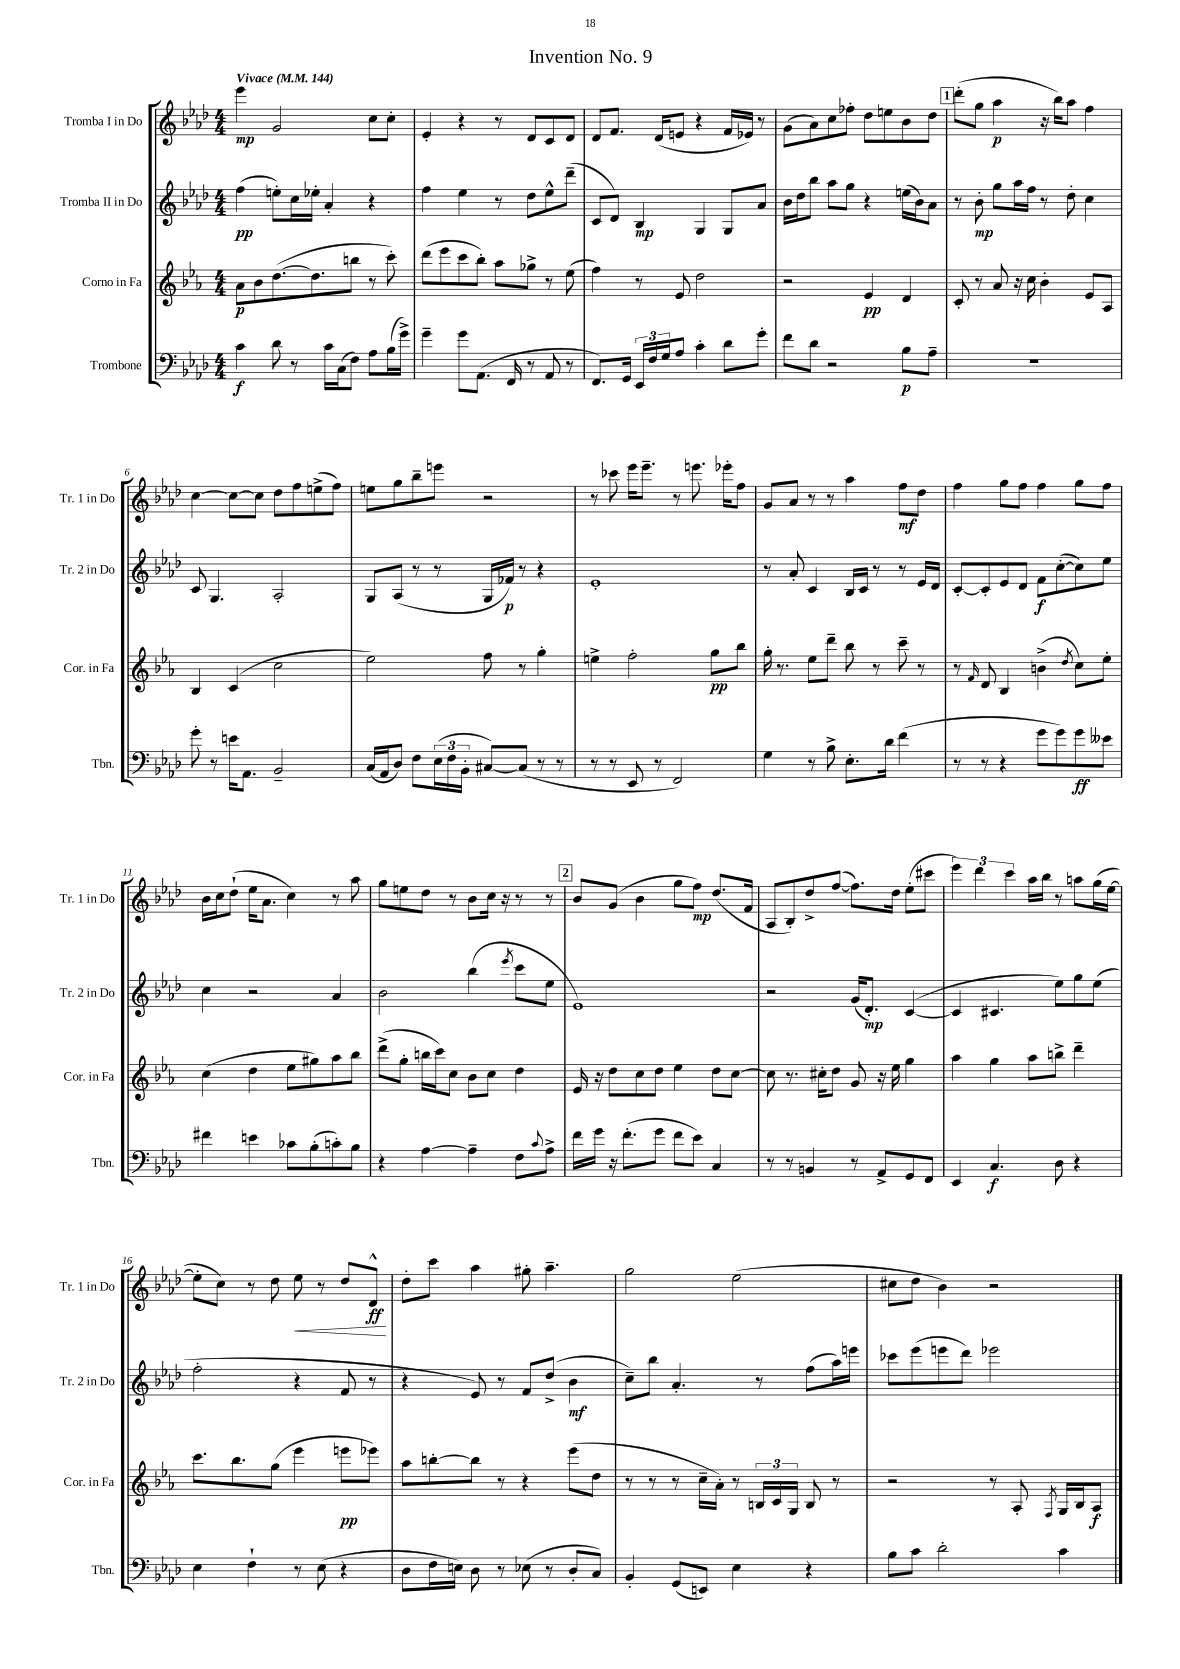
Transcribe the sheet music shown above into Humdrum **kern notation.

**kern	**kern	**kern	**kern
*staff4	*staff3	*staff2	*staff1
*clefF4	*clefG2	*clefG2	*clefG2
*k[b-e-a-d-]	*k[b-e-a-]	*k[b-e-a-d-]	*k[b-e-a-d-]
*M4/4	*M4/4	*M4/4	*M4/4
*MM144	*MM144	*MM144	*MM144
4c	8a-	(4ff	4eee-
.	8b-	.	.
8d-	([8.dd	8ee')	2g
8r	.	16cc	.
.	8.dd]	16ee-'	.
16c	.	4a-'	.
(16C	.	.	.
8F)	8bb	.	.
8A-	8r	4r	8cc
(16B-	8ccc')	.	8cc'
16g^)	.	.	.
=	=	=	=
4g~	(8ddd	4ff	4e-'
.	8eee-	.	.
8g	8ccc	4ee-	4r
(8.AA-	8bb-')	.	.
.	8aa-	8r	8r
16FF	.	.	.
8r	8gg-^	8dd-	8d-
8AA-	8r	8ee-^^	8c
8r	(8ee-	(8ddd-~	8d-
=	=	=	=
8.FF)	4ff)	8c	8d-
.	.	8d-)	8.f
16GG	.	.	.
24EE-	8r	4B-	.
24F	.	.	.
.	.	.	(16d-
24G	.	.	.
8A-	8e-	.	8e
4c'	2dd	4G	4r
8d-	.	8G	16f
.	.	.	16e-)
8g'	.	8a-	8r
=	=	=	=
8f	2r	16b-	(8g
.	.	16dd-	.
8d-	.	8bb-	8a-)
2r	.	8aa-	8cc
.	.	8gg	8ff-'
.	4e-	4r	8dd-
.	.	.	8ee
8B-	4d	(16ee	8b-
.	.	16b-)	.
8A-~	.	8a-	8dd-
=	=	=	=
1r	8c'	8r	(8ddd-'
.	8r	8b-'	8gg
.	8a-	8gg	4aa-
.	16r	16aa-	.
.	16cc	16ff	.
.	4b-'	8r	16r
.	.	.	16bb-)
.	.	8dd-'	8aa-
.	8e-	4cc	4ff
.	8A-	.	.
=	=	=	=
8g'	4B-	8c	[4cc
8r	.	4.G	.
16e	(4c	.	8cc_
8.AA-	.	.	.
.	.	.	8cc]
2BB-~	2cc	2A-'	8dd-
.	.	.	8ff
.	.	.	(8ee^
.	.	.	8ff)
=	=	=	=
(16C	2ee-)	8G	8ee
16AA-	.	.	.
8D-)	.	(8A-	8gg
8F	.	8r	8bb-~
(24E-	.	8r	8eee
24F	.	.	.
24BB-'	.	.	.
[8C#)	8ff	16G	2r
.	.	16f-)	.
(8C#]	8r	8r	.
8r	4gg'	4r	.
8r	.	.	.
=	=	=	=
8r	4ee^	1e-'	8r
8r	.	.	8ccc-
8EE-	2ff'	.	16eee-
.	.	.	8.eee-~
8r	.	.	.
2FF)	.	.	8r
.	.	.	8.eee
.	8gg	.	.
.	.	.	16eee-'
.	8bb-	.	8ff
=	=	=	=
4G	16gg'	8r	8g
.	8.r	.	.
.	.	8a-'	8a-
8r	8ee-	4c	8r
8B-^	8ddd~	.	8r
8.E-'	8bb-	16B-	4aa-
.	.	16c	.
.	8r	8r	.
16d-	.	.	.
(4f	8ccc~	8r	8ff
.	8r	16e-	8dd-
.	.	16d-	.
=	=	=	=
8r	8r	[8c'	4ff
.	16qqf	.	.
8r	8d	8c']	.
4r	4B-	8e-	8gg
.	.	8d-	8ff
8g	(4b^	8f	4ff
8g)	.	([8cc'	.
.	8qdd	.	.
8g	8cc)	8cc])	8gg
8e--	8ee-'	8ee-	8ff
=	=	=	=
4f#	(4cc	4cc	16b-
.	.	.	16cc
.	.	.	(8dd-`
4e	4dd	2r	16ee-
.	.	.	8.a-
8c-	8ee-	.	4cc)
(8B-'	8gg#)	.	.
8c')	8aa-	4a-	8r
8B-	8bb-	.	8aa-
=	=	=	=
4r	(8ddd^	2b-	8gg
.	8gg'	.	8ee
[4A-	16bb	.	8dd-
.	16ccc)	.	.
.	8cc	.	8r
4A-~]	8b-	(4bb-	8b-
.	8cc	.	16cc
.	.	.	16r
.	.	8qeee-	.
8F	4dd	8ccc	8r
8qqc	.	.	.
8A-^	.	8ee-	8r
=	=	=	=
16f	16e-	1e-)	8b-
16g	16r	.	.
16r	8dd	.	(8g
(8.f'	.	.	.
.	8cc	.	4b-
8g	8dd	.	.
8f	4ee-	.	8gg
8e-)	.	.	8ff)
4C	8dd	.	(8.dd-
.	[8cc	.	.
.	.	.	16f
=	=	=	=
8r	8cc]	2r	8A-
8r	8.r	.	8B-')
4BB	.	.	8dd-^
.	16cc#'	.	.
.	8dd	.	([8ff
8r	8g	(16g	8.ff])
.	.	8.d-')	.
8AA-^	16r	.	.
.	16ee-	.	16dd-
8GG	4gg	([4c	(8ee-'
8FF	.	.	8ccc#
=	=	=	=
4EE-	4aa-	4c]	6eee-)
.	.	.	6ddd-
4.C	4gg	4.c#	.
.	.	.	6ccc
.	8aa-	.	16aa-
.	.	.	16bb-
8D-	8bb^	8ee-)	8r
4r	4ddd~	8gg	8aa
.	.	(8ee-	(16gg
.	.	.	[16ee-
=	=	=	=
4E-	8.ccc	2ff'	8ee-']
.	.	.	8cc)
.	8.bb-	.	.
4F`	.	.	8r
.	(8gg	.	8dd-
8r	4eee-	4r	8ee-
(8E-	.	.	8r
4r	8eee	8f	8dd-
.	8eee-)	8r	8d-^^
=	=	=	=
8D-	8aa-	4r	8dd-'
16F	[8bb'	.	8ccc
16E)	.	.	.
8D-	8bb]	8e-)	4aa-
8r	8r	8r	.
(8E-	4r	8f	8gg#'
8r	.	(8dd-^	4.aa-~
8D-'	(8eee-	4b-	.
8C)	8dd	.	.
=	=	=	=
4BB-'	8r	8cc~)	2gg
.	8r	8bb-	.
(8GG	8r	4.a-'	.
8EE)	16cc~	.	.
.	16a-')	.	.
4E-	8r	.	(2ee-
.	24B	8r	.
.	24c	.	.
.	24G	.	.
4r	8B	(8ff	.
.	8r	16aa-)	.
.	.	16eee	.
=	=	=	=
8B-	2r	8ccc-	8cc#
8c	.	(8eee-	8dd-
2d-'	.	8eee	4b-)
.	.	8ddd-)	.
.	8r	2eee-	2r
.	8A-'	.	.
.	8qF	.	.
4c	16G	.	.
.	16B-	.	.
.	8A-	.	.
==	==	==	==
*-	*-	*-	*-
